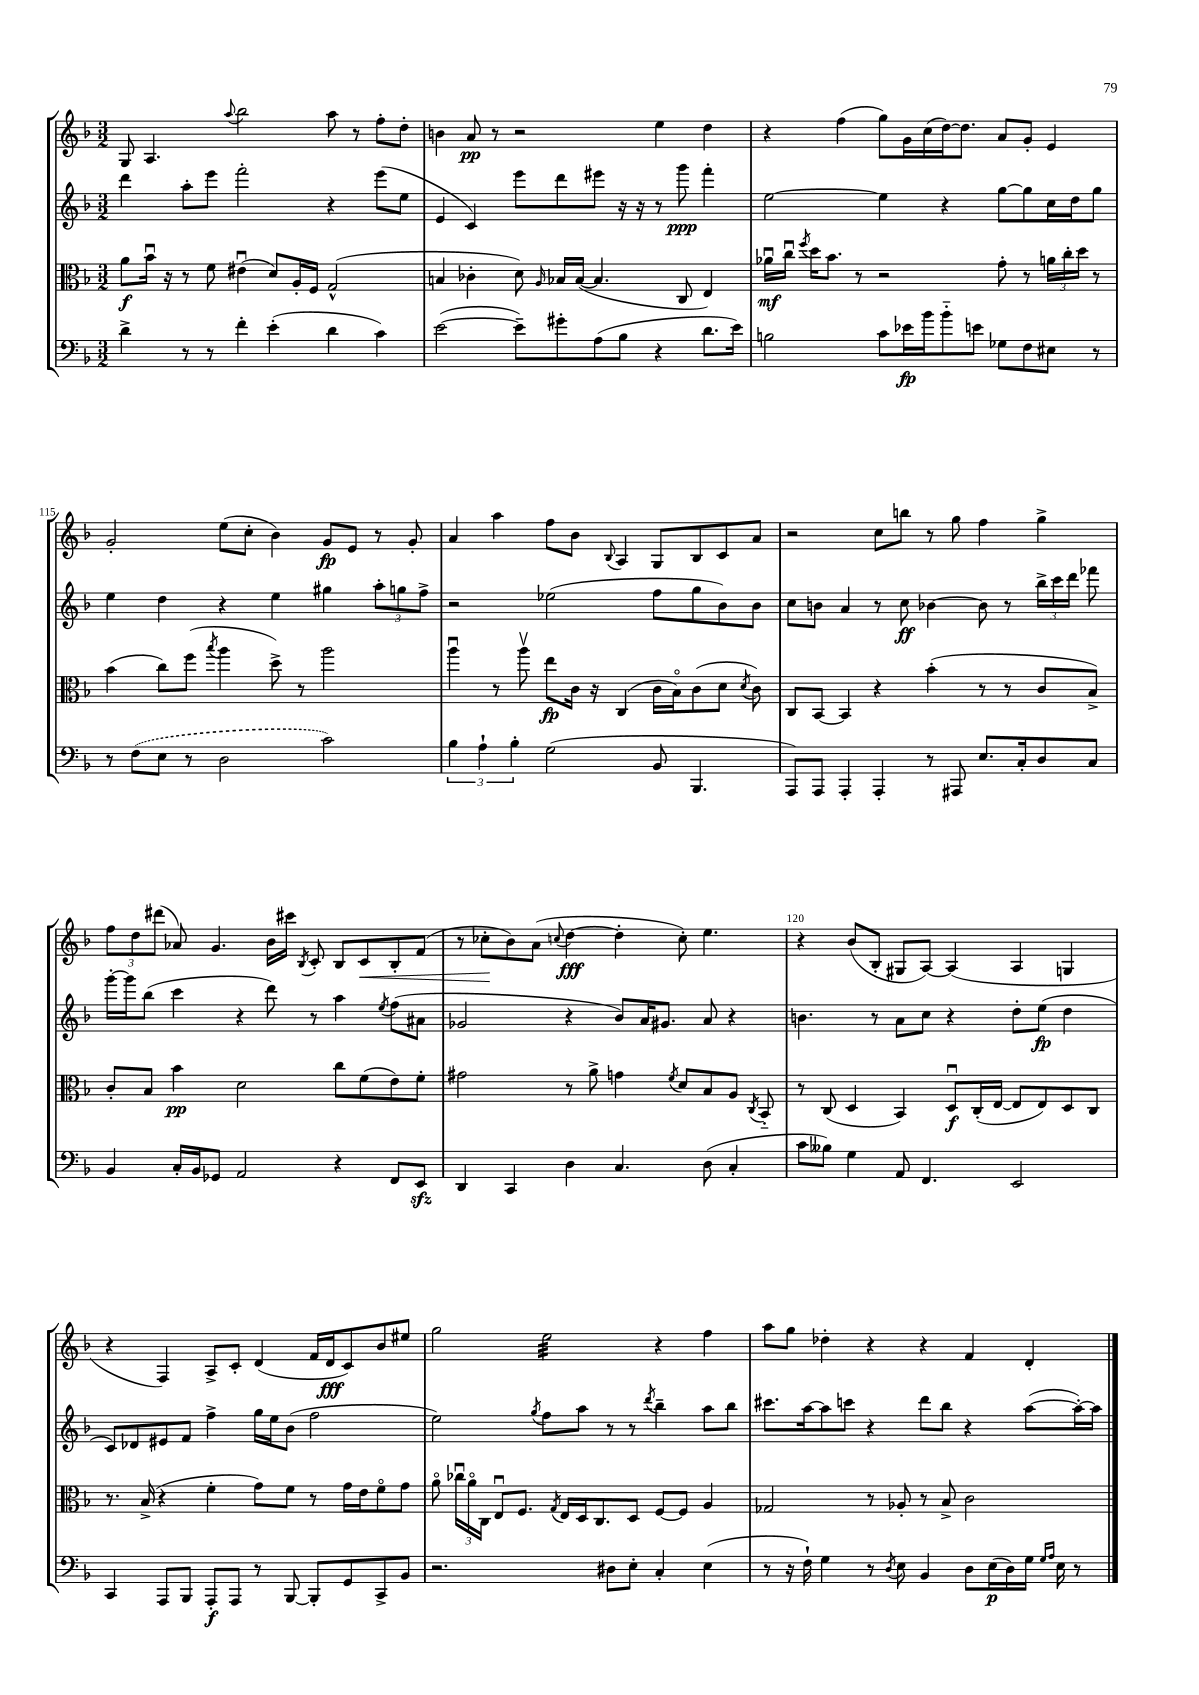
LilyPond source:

<<
\new StaffGroup <<
\new Staff = "s0" {
    \clef treble \key f \major \numericTimeSignature \time 3/2
    \autoBeamOff g8 a4. \appoggiatura { a''8 } bes''2 a''8 r8 f''8[-. d''8]-. |
    b'4 a'8\pp r8 r2 e''4 d''4 |
    r4 f''4( g''8[) g'16 c''16( d''16~) d''8.] a'8[ g'8]-. e'4 |
    g'2-. e''8[( c''8]-. bes'4) g'8[\fp e'8] r8 g'8-. |
    a'4 a''4 f''8[ bes'8] \appoggiatura { bes8 } a4 g8[ bes8 c'8 a'8] |
    r2 c''8[ b''8] r8 g''8 f''4 g''4-> |
    \tuplet 3/2 { f''8[ d''8 dis'''8]( } aes'8) g'4. bes'16[ cis'''16] \acciaccatura { bes8 } c'8-. bes8[ c'8\< bes8-. f'8]( |
    r8 ces''8[-.\! bes'8) a'8]( \appoggiatura { c''8 } d''4~\fff d''4-. c''8-.) e''4. |
    r4 bes'8[( bes8]-. gis8[ a8]~) a4( a4 g4 |
    r4 f4) a8[-> c'8]-. d'4( f'16[ d'16\fff c'8) bes'8 eis''8] |
    g''2 e''2:32 r4 f''4 |
    a''8[ g''8] des''4-. r4 r4 f'4 d'4-. \bar "|." |
}
\new Staff = "s1" {
    \clef treble \key f \major \numericTimeSignature \time 3/2
    \autoBeamOff d'''4 a''8[-. e'''8] f'''2-. r4 e'''8[( e''8] |
    e'4 c'4) e'''8[ d'''8 eis'''8] r16 r16 r8 g'''8\ppp f'''4-. |
    e''2~ e''4 r4 g''8[~ g''8 c''16 d''16 g''8] |
    e''4 d''4 r4 e''4 gis''4 \tuplet 3/2 { a''8[-. g''8 f''8]-> } |
    r2 ees''2( f''8[ g''8 bes'8) bes'8] |
    c''8[ b'8] a'4 r8 c''8\ff bes'4~ bes'8 r8 \tuplet 3/2 { bes''16[-> c'''16 d'''16] } fes'''8 |
    g'''16[~-. g'''16 bes''8]( c'''4 r4 d'''8) r8 a''4 \acciaccatura { e''8 } f''8[( ais'8] |
    ges'2 r4 bes'8[) a'16 gis'8.] a'8 r4 |
    b'4. r8 a'8[ c''8] r4 d''8[-. e''8]\fp( d''4 |
    c'8[) des'8 eis'8 f'8] f''4-> g''16[ e''16 bes'8]( f''2 |
    e''2) \acciaccatura { g''8 } f''8[ a''8] r8 r8 \acciaccatura { d'''8 } bes''4-- a''8[ bes''8] |
    cis'''8.[ a''16~ a''8 c'''8] r4 d'''8[ bes''8] r4 a''8[~( a''16~-.) a''16] \bar "|." |
}
\new Staff = "s2" {
    \clef alto \key f \major \numericTimeSignature \time 3/2
    \autoBeamOff a'8[\f bes'16]\downbow r16 r8 f'8 eis'4\downbow( d'8[) a16-. f16] g2-^( |
    b4 ces'4-. d'8) \grace { a16 } bes16[ bes16]~( bes4. c8 e4) |
    aes'16[\downbow\mf c''16]\downbow \acciaccatura { f''8 } d''16[ bes'8.] r8 r2 g'8-. r8 \tuplet 3/2 { a'16[ c''16-. d''16] } r8 |
    bes'4( c''8[) f''8]( \acciaccatura { bes''8 } a''4 d''8->) r8 a''2 |
    a''4\downbow r8 a''8\upbow e''8[\fp c'16] r16 c4( c'16[ bes16\flageolet) c'8( d'8] \acciaccatura { d'8 } c'8) |
    c8[ bes,8]~ bes,4 r4 bes'4-.( r8 r8 c'8[ bes8]->) |
    c'8[-. bes8] bes'4\pp d'2 c''8[ f'8( e'8) f'8]-. |
    gis'2 r8 a'8-> g'4 \acciaccatura { f'8 } d'8[ bes8 a8] \acciaccatura { c8 } bes,8-_ |
    r8 c8( d4 bes,4) d8[\downbow\f c16-.( e16]~ e8[ e8) d8 c8] |
    r8. bes16->( r4 f'4-. g'8[) f'8] r8 g'16[ e'16 f'8\flageolet g'8] |
    a'8\flageolet \tuplet 3/2 { ces''16[\downbow a'16\flageolet c16] } e8[\downbow f8.] \acciaccatura { g8 } e16[ d16 c8. d8] f8[~ f8] a4 |
    ges2 r8 aes8-. r8 bes8-> c'2 \bar "|." |
}
\new Staff = "s3" {
    \clef bass \key f \major \numericTimeSignature \time 3/2
    \autoBeamOff d'4-> r8 r8 f'4-. e'4-.( d'4 c'4) |
    e'2~( e'8[--) gis'8-. a8( bes8] r4 d'8.[ e'16]) |
    b2 c'8[ ees'16\fp bes'16 bes'8-_ e'8] ges8[ f8 eis8] r8 |
    r8 \once \slurDashed f8[( e8] r8 d2 c'2) |
    \tuplet 3/2 { bes4 a4-! bes4-. } g2( bes,8 bes,,4. |
    a,,8[) a,,8] a,,4-. a,,4-. r8 ais,,8 e8.[ c16-. d8 c8] |
    bes,4 c16[-. bes,16 ges,8] a,2 r4 f,8[ e,8]\sfz |
    d,4 c,4 d4 c4. d8( c4-. |
    c'8[ beses8]) g4 a,8 f,4. e,2 |
    c,4 a,,8[ bes,,8] a,,8[-.\f a,,8] r8 bes,,8~ bes,,8[-. g,8 c,8-> bes,8] |
    r2. dis8[ e8]-. c4-. e4( |
    r8 r16 f16-!) g4 r8 \acciaccatura { d8 } e8 bes,4 d8[ e16\p( d16) g16] \grace { g16[ a16] } e16 r8 \bar "|." |
}
>>
>>
\layout { \context { \Score currentBarNumber = #112 \override BarNumber.break-visibility = ##(#f #t #t) barNumberVisibility = #(every-nth-bar-number-visible 5) } }
